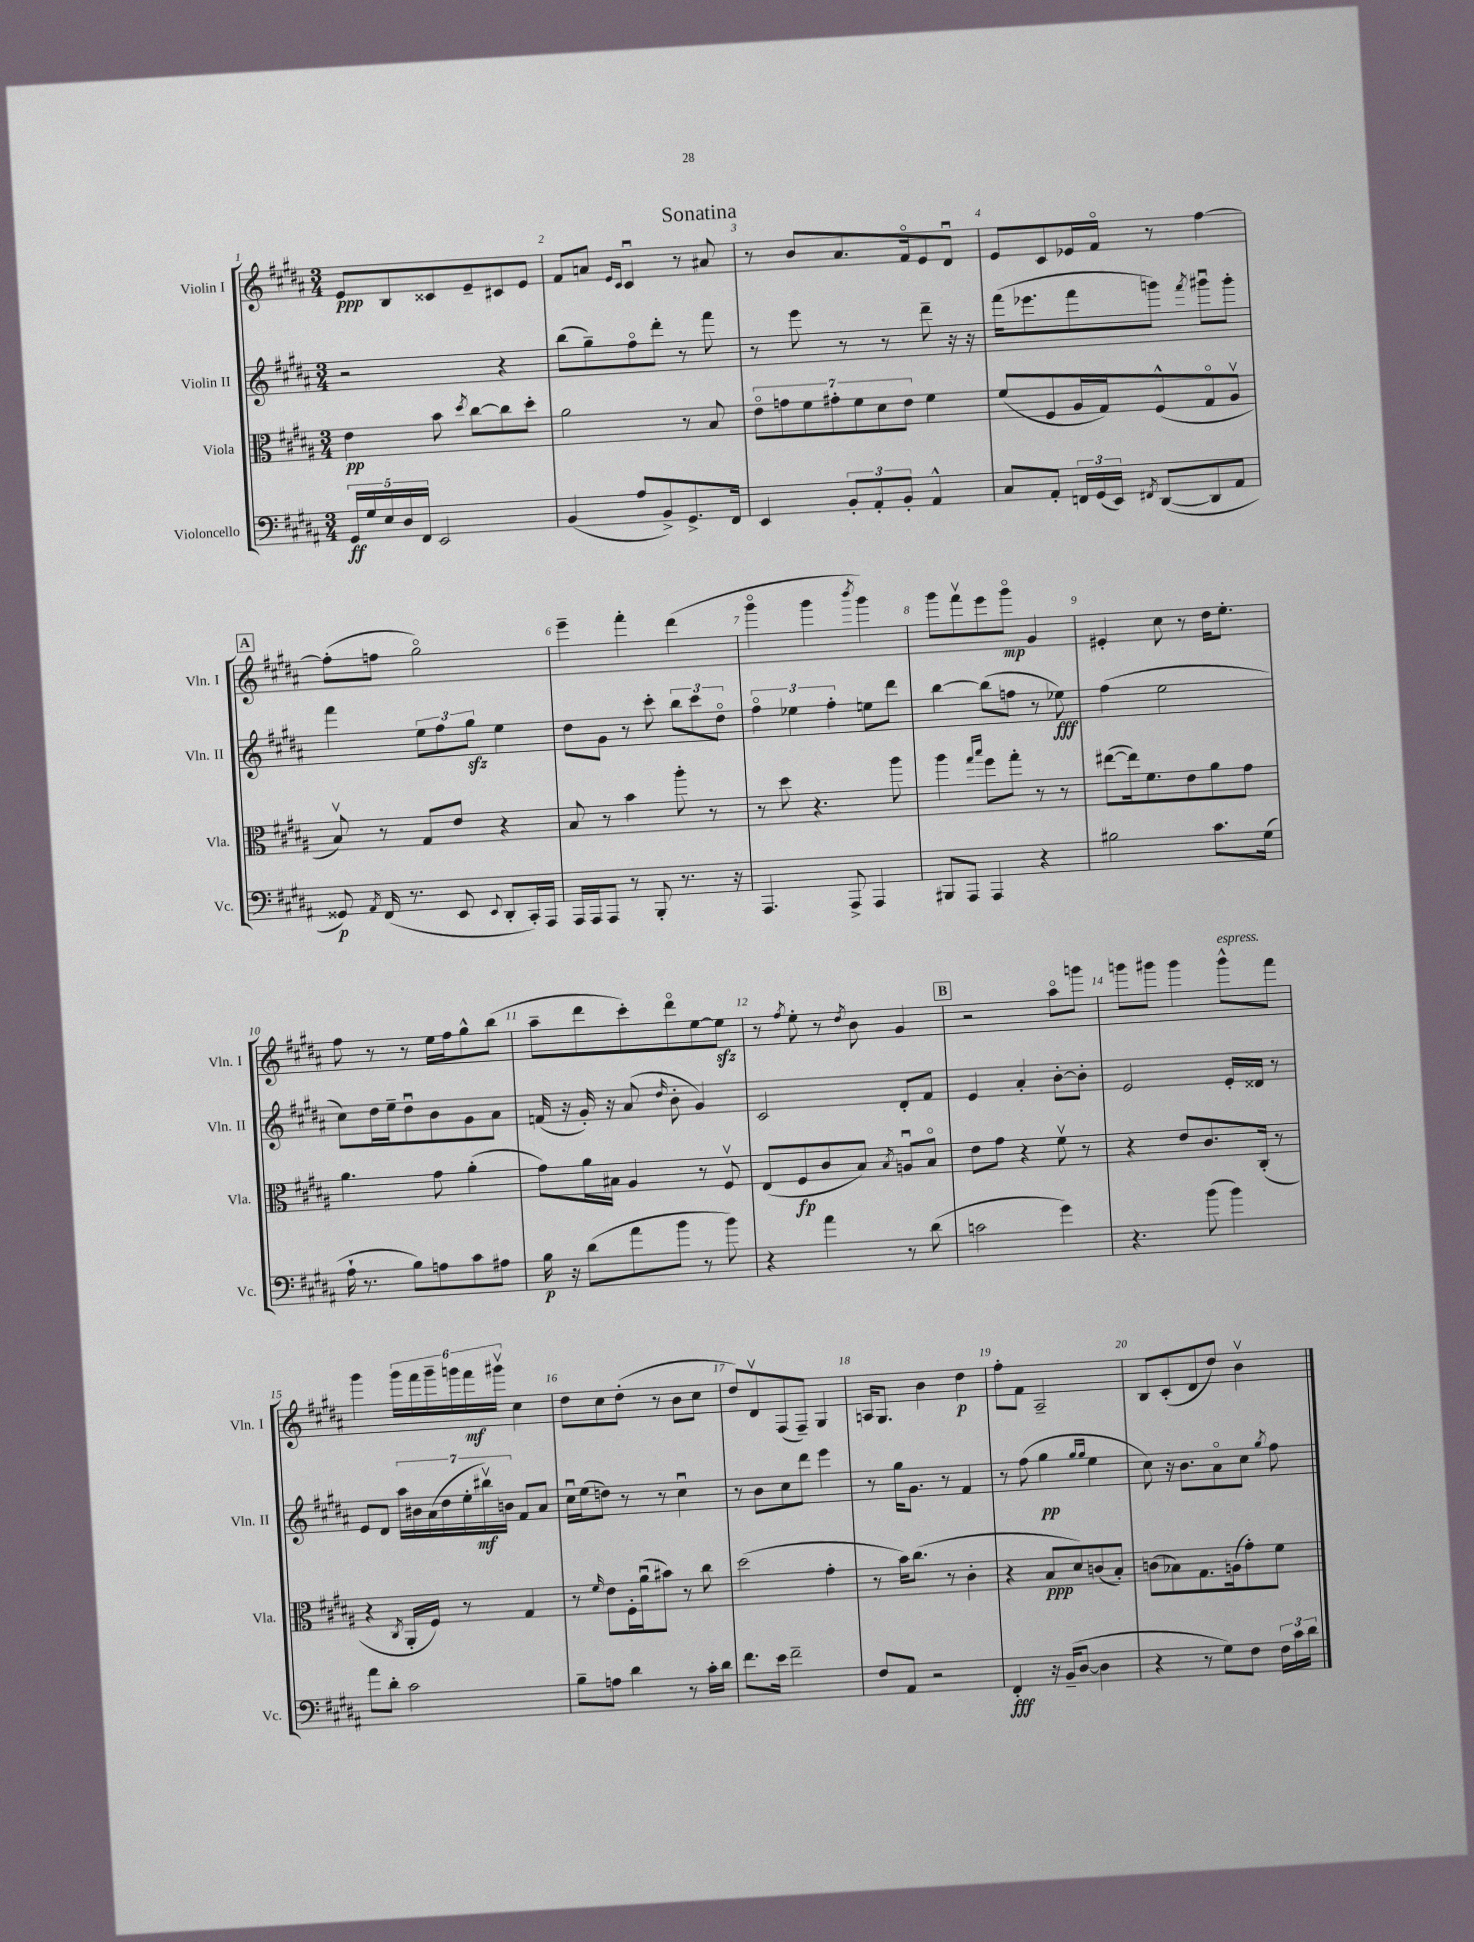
\header { title = "Sonatina" }
<<
\new StaffGroup <<
\new Staff = "s0" \with { instrumentName = "Violin I" shortInstrumentName = "Vln. I" } {
    \clef treble \key b \major \numericTimeSignature \time 3/4
    \autoBeamOff e'8[\ppp b8 cisis'8 e'8-- cis'8 e'8] |
    fis'8[ a'8] \grace { e'16[ cis'16] } cis'4\downbow r8 ais'8 |
    r8 b'8[ ais'8. fis'16\flageolet e'8 dis'8]\downbow |
    e'8[ cis'8 ees'16 fis'16]\flageolet r8 fis''4~ |
    \mark \markup { \box "A" } fis''8[-.( f''8] gis''2\flageolet) |
    e'''4-- fis'''4-. dis'''4( |
    gis'''4\flageolet gis'''4 \acciaccatura { b'''8 } gis'''4) |
    gis'''8[ fis'''8\upbow e'''8 gis'''8]\flageolet\mp gis'4 |
    eis'4-. cis''8 r8 dis''16[ e''8.]-. |
    fis''8 r8 r8 e''16[ fis''16 gis''8-^ b''8]( |
    ais''8[-- dis'''8 cis'''8-.) dis'''8\flageolet e''8~ e''8]\sfz |
    r8 \acciaccatura { fis''8 } e''8-. r8 \acciaccatura { dis''8 } b'8 gis'4 |
    \mark \markup { \box "B" } r2 ais''8[\flageolet g'''8] |
    g'''8[ gis'''8] gis'''4 gis'''8[-^^\markup { \italic "espress." } fis'''8] |
    gis'''4 \tuplet 6/4 { gis'''16[ fis'''16 gis'''16-- g'''16 fis'''16\mf gis'''16]\upbow } cis''4 |
    dis''8[ cis''8 dis''8]-.( r8 b'8[ cis''8] |
    dis''8[) dis'8\upbow fis8( fis8]--) gis4 |
    a16[ gis8.] b'4 dis''4\p |
    fis''8[-. fis'8] ais2-- |
    b8[ cis'8-.( dis'8 dis''8]) b'4\upbow \bar "|." |
}
\new Staff = "s1" \with { instrumentName = "Violin II" shortInstrumentName = "Vln. II" } {
    \clef treble \key b \major \numericTimeSignature \time 3/4
    \autoBeamOff r2 r4 |
    b''8[( gis''8--) fis''8\flageolet dis'''8]-. r8 fis'''8 |
    r8 e'''8 r8 r8 dis'''8-- r16 r16 |
    fis'''16[( ees'''8. fis'''8 g'''8]) \acciaccatura { fis'''8 } gis'''8[\downbow gis'''8]-. |
    \mark \markup { \box "A" } fis'''4 \tuplet 3/2 { e''8[ fis''8 gis''8]\sfz } e''4 |
    dis''8[ gis'8] r8 cis'''8-. \tuplet 3/2 { b''8[ cis'''8 dis''8]\flageolet } |
    \tuplet 3/2 { fis''4\flageolet ees''4 fis''4-. } e''8[ dis'''8] |
    b''4~ b''8[( f''8] r8 ees''8\fff) |
    fis''4( e''2 |
    cis''8[) dis''16 e''16-- dis''8\downbow b'8 gis'8 ais'8] |
    f'16( r16 gis'16-.) r16 ais'8( \grace { dis''16 } b'8-. gis'4) |
    cis'2 dis'8[-. fis'8] |
    \mark \markup { \box "B" } e'4 ais'4-. b'8[~-. b'8]-. |
    e'2 e'16[-. disis'16] r8 |
    e'8[ dis'8] \tuplet 7/4 { ais''16[ bis'16 ais'16( dis''16 e''16-. bis''16\upbow\mf) b'16] } fis'8[ ais'8] |
    cis''16[\downbow e''16( d''8]) r8 r8 cis''4\downbow |
    r8 b'8[ cis''8 dis'''8] e'''4 |
    r8 gis''16[ gis'8.] r8 fis'4 |
    r8 fis''8( gis''4\pp \grace { gis''16[ gis''16] } e''4 |
    cis''8) r16 b'8.[ ais'8\flageolet cis''8] \acciaccatura { gis''8 } fis''8 \bar "|." |
}
\new Staff = "s2" \with { instrumentName = "Viola" shortInstrumentName = "Vla." } {
    \clef alto \key b \major \numericTimeSignature \time 3/4
    \autoBeamOff e'4\pp b'8 \acciaccatura { dis''8 } cis''8[~ cis''8 dis''8]-. |
    ais'2 r8 b8 |
    \tuplet 7/4 { e'8[\flageolet g'8 fis'8 gis'8-. fis'8 dis'8 e'8] } fis'4 |
    fis'8[( fis8 ais16 gis16) fis8-^( gis8\flageolet ais8]\upbow |
    \mark \markup { \box "A" } b8\upbow) r8 gis8[ e'8] r4 |
    b8 r8 b'4 ais''8-. r8 |
    r8 dis''8 r4. ais''8 |
    ais''4 \grace { gis''16[ b''16] } fis''8[ gis''8]-. r8 r8 |
    eis''8[~( eis''16) fis'8. e'8 ais'8 gis'8] |
    ais'4. gis'8 ais'4-.( |
    gis'8[) ais'16 bis16] ais4 r8 fis8\upbow |
    e8[( fis8\fp cis'8 b8]) \acciaccatura { b8 } a8[\downbow b8]\flageolet |
    \mark \markup { \box "B" } e'8[ gis'8] r4 fis'8\upbow r8 |
    r4 e'8[ cis'8. cis16]-.( r8 |
    r4 \acciaccatura { cis8 } ais,16[-. fis16]) r8 gis4 |
    r8 \grace { fis'16 } e'8[ fis16-. ais'16\downbow( bis'8]) r8 cis''8 |
    dis''2( gis'4-. |
    r8 b'16[) cis''8.]( r8 cis'4-. |
    r4 b8[\ppp dis'8) c'8( b8]-.) |
    c'8[( bes8) gis8. a16( gis'8-.) fis'8] \bar "|." |
}
\new Staff = "s3" \with { instrumentName = "Violoncello" shortInstrumentName = "Vc." } {
    \clef bass \key b \major \numericTimeSignature \time 3/4
    \autoBeamOff \tuplet 5/4 { gis,16[\ff gis16 e16 dis16 fis,16] } e,2 |
    b,4( ais8[ b,8->) gis,8.-> fis,16] |
    e,4 \tuplet 3/2 { b,8[-. ais,8-. b,8]-. } ais,4-^ |
    cis8[ ais,8]-. \tuplet 3/2 { f,16[ gis,16( e,16]) } \acciaccatura { fis,8 } dis,8[~( dis,8 ais,8] |
    \mark \markup { \box "A" } gisis,8\p) \acciaccatura { ais,8 } fis,16( r8. e,8 \appoggiatura { e,8 } dis,8[-. cis,16-.) ais,,16] |
    ais,,16[ ais,,16 ais,,8] r8 b,,8-. r8. r16 |
    ais,,4. ais,,8-> ais,,4 |
    bis,,8[ ais,,8] ais,,4 r4 |
    bis2 cis'8.[ gis16]( |
    ais16-! r8. b8[) a8 cis'8 ais8] |
    b16\p r16 dis'8[( ais'8 b'8] r8 b'8) |
    r4 ais'4 r8 dis'8( |
    \mark \markup { \box "B" } c'2 gis'4) |
    r4. b'8( b'4) |
    ais'8[ dis'8]-. cis'2 |
    b8[-- a8] dis'4 r8 cis'16[-. dis'16] |
    fis'8.[ e'16] fis'2-- |
    fis8[ ais,8] r2 |
    fis,4-.\fff r16 b,16[--( dis8]~ dis4 |
    r4 r8 gis8[) fis8] \tuplet 3/2 { fis16[ cis'16 dis'16] } \bar "|." |
}
>>
>>
\layout { \context { \Score \override BarNumber.break-visibility = ##(#f #t #t) barNumberVisibility = #all-bar-numbers-visible } }
